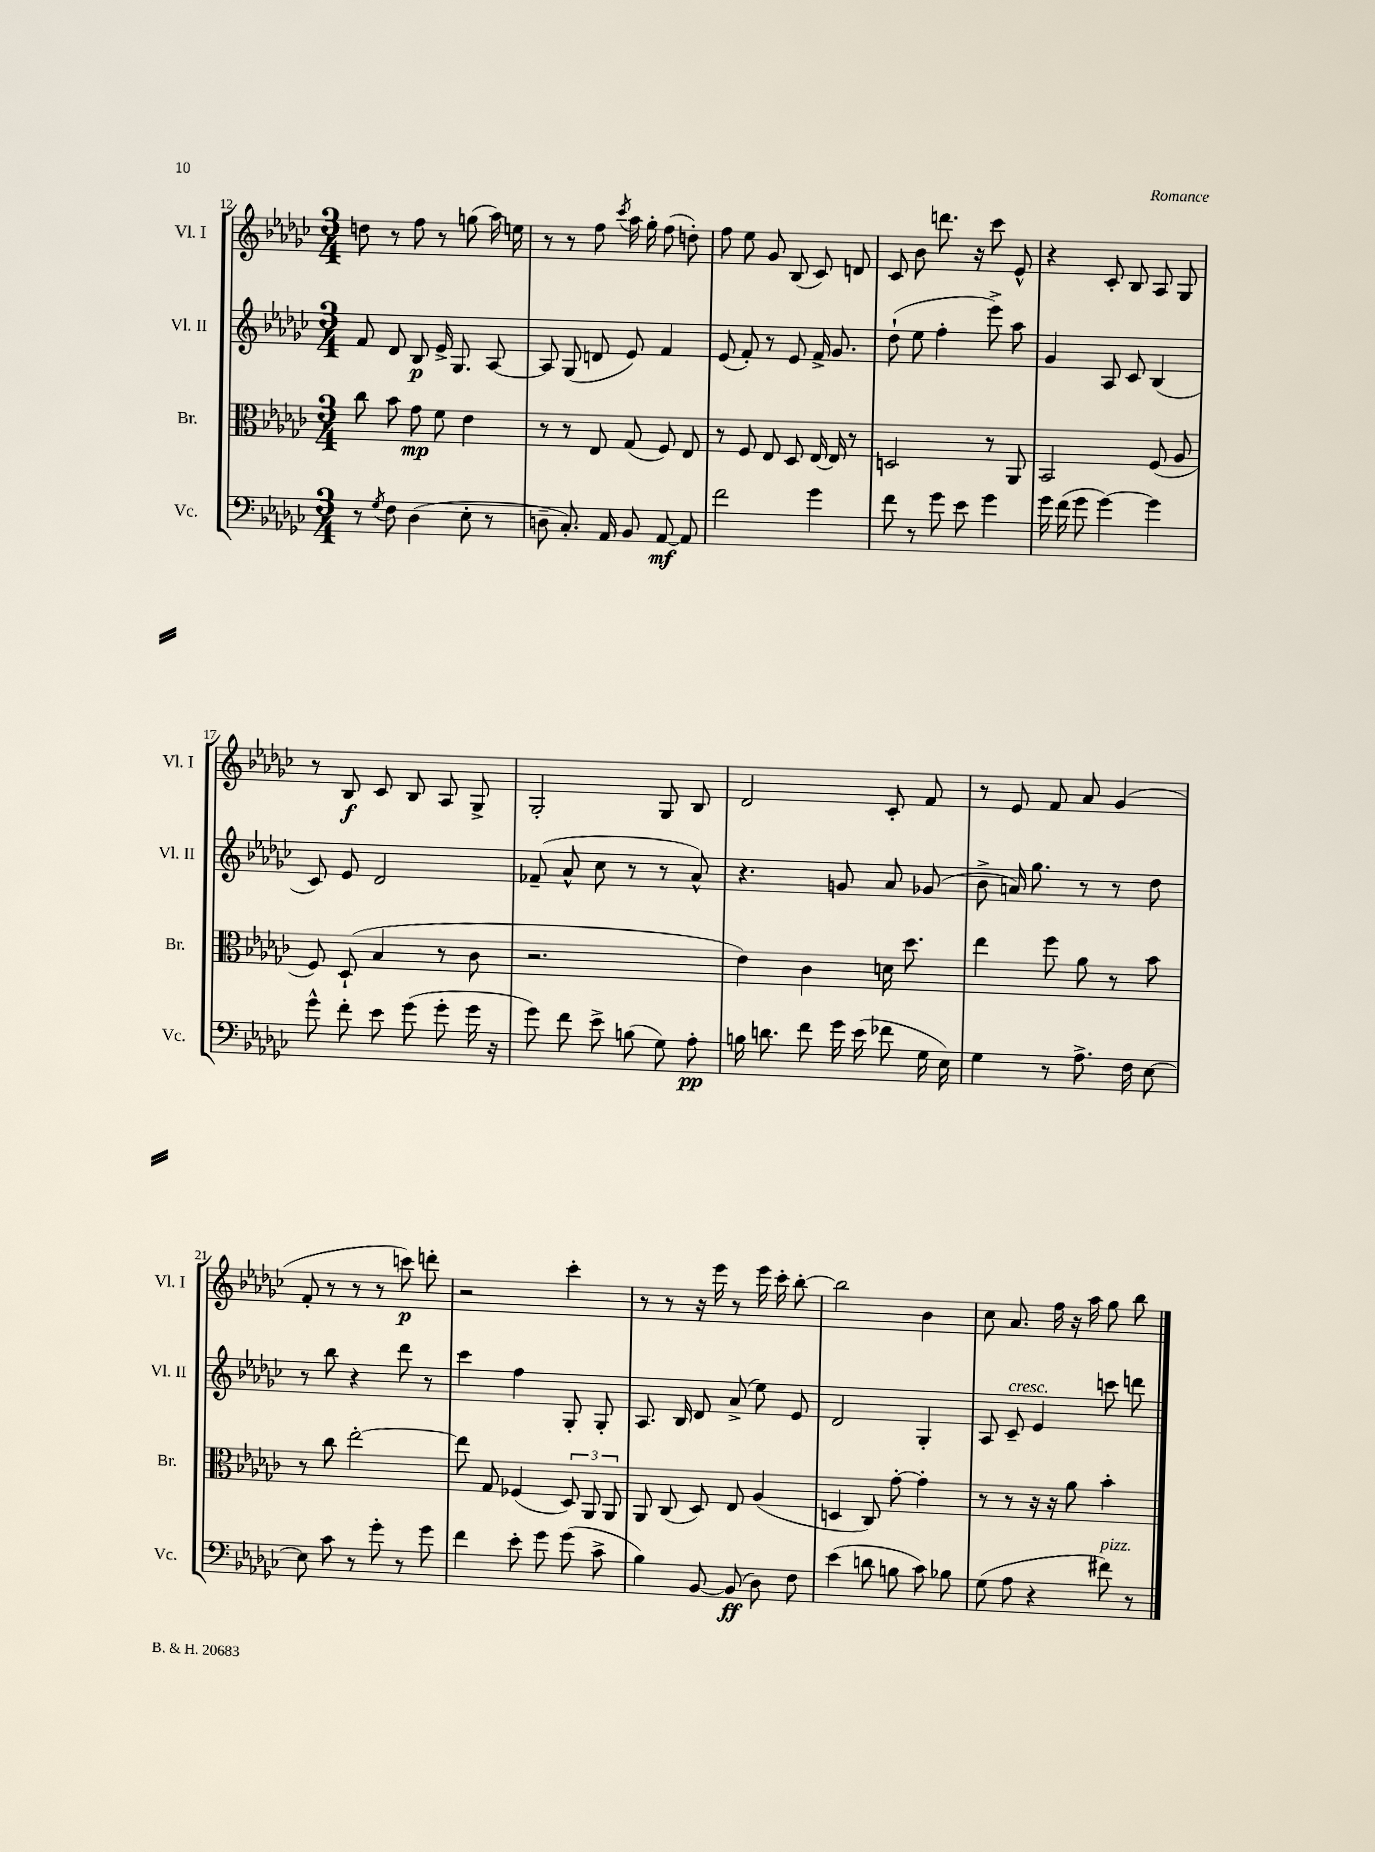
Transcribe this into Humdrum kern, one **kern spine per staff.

**kern	**dynam	**kern	**dynam	**kern	**dynam	**kern	**dynam
*part4	*part4	*part3	*part3	*part2	*part2	*part1	*part1
*staff4	*staff4	*staff3	*staff3	*staff2	*staff2	*staff1	*staff1
*I"Vc.	*	*I"Br.	*	*I"Vl. II	*	*I"Vl. I	*
*I'Vc.	*	*I'Br.	*	*I'Vl. II	*	*I'Vl. I	*
*clefF4	*	*clefC3	*	*clefG2	*	*clefG2	*
*k[b-e-a-d-g-c-]	*	*k[b-e-a-d-g-c-]	*	*k[b-e-a-d-g-c-]	*	*k[b-e-a-d-g-c-]	*
*M3/4	*	*M3/4	*	*M3/4	*	*M3/4	*
=12	=12	=12	=12	=12	=12	=12	=12
8r	.	8cc-\	.	8f/	.	8ddn\	.
8qG-/	.	.	.	.	.	.	.
8F\	.	8b-\	.	8d-/	.	8r	.
(4D-\	.	8g-\	mp	8B-/	p	8ff\	.
.	.	8f\	.	16e-^/	.	8r	.
.	.	.	.	8.G-/	.	.	.
8E-'\	.	4e-\	.	.	.	(8ggn\	.
8r	.	.	.	[8A-/	.	16aa-\)	.
.	.	.	.	.	.	16een\	.
=13	=13	=13	=13	=13	=13	=13	=13
8Dn~\	.	8r	.	8A-/]	.	8r	.
8.C-'/)	.	8r	.	(8G-/	.	8r	.
.	.	8E-/	.	8dn/	.	8ff\	.
16AA-/	.	.	.	.	.	.	.
.	.	.	.	.	.	8qccc-/	.
8BB-/	.	(8G-/	.	8e-/)	.	16aa-\	.
.	.	.	.	.	.	16gg-'\	.
[8AA-/	mf	8F/)	.	4f/	.	(8ff\	.
8AA-/]	.	8E-/	.	.	.	8ddn'\)	.
=14	=14	=14	=14	=14	=14	=14	=14
2f\	.	8r	.	(8e-/	.	8ff\	.
.	.	8F/	.	8f'/)	.	8ee-\	.
.	.	8E-/	.	8r	.	8g-/	.
.	.	8D-/	.	8e-/	.	(8B-/	.
4g-\	.	[16E-/	.	16f^/	.	8c-/)	.
.	.	16E-/]	.	8.g-/	.	.	.
.	.	8r	.	.	.	8dn/	.
=15	=15	=15	=15	=15	=15	=15	=15
8f\	.	2Dn/	.	(8dd-`\	.	8c-/	.
8r	.	.	.	8ee-\	.	8b-\	.
8g-\	.	.	.	4ff'\	.	8.dddn\	.
8e-\	.	.	.	.	.	.	.
.	.	.	.	.	.	16r	.
4g-\	.	8r	.	8eee-^\)	.	8ccc-\	.
.	.	8AA-/	.	8aa-\	.	8e-^^/	.
=16	=16	=16	=16	=16	=16	=16	=16
16g-\	.	2BB-/	.	4g-/	.	4r	.
(16f\	.	.	.	.	.	.	.
8g-\	.	.	.	.	.	.	.
[4g-\)	.	.	.	8A-/	.	8c-'/	.
.	.	.	.	8c-/	.	8B-/	.
4g-\]	.	(8F/	.	(4B-/	.	8A-/	.
.	.	8A-/	.	.	.	8G-/	.
!!LO:LB:g=z
=17	=17	=17	=17	=17	=17	=17	=17
8g-^^\	.	8F/)	.	8c-/)	.	8r	.
8f'\	.	(8D-`/	.	8e-/	.	8B-/	f
8e-\	.	4B-/	.	2d-/	.	8c-/	.
(8g-\	.	.	.	.	.	8B-/	.
8g-'\	.	8r	.	.	.	8A-/	.
16g-\	.	8c-\	.	.	.	8G-^/	.
16r	.	.	.	.	.	.	.
=18	=18	=18	=18	=18	=18	=18	=18
8g-\)	.	2.r	.	(8f-X~/	.	2G-'/	.
8f\	.	.	.	8a-^^/	.	.	.
8e-^\	.	.	.	8cc-\	.	.	.
(8Bn\	.	.	.	8r	.	.	.
8G-\)	.	.	.	8r	.	8G-/	.
8A-'\	pp	.	.	8a-^^/)	.	8B-/	.
=19	=19	=19	=19	=19	=19	=19	=19
16Bn\	.	4e-\)	.	4.r	.	2d-/	.
8.dn\	.	.	.	.	.	.	.
8f\	.	4c-\	.	.	.	.	.
16g-\	.	.	.	8gn/	.	.	.
(16e-\	.	.	.	.	.	.	.
8f-X\	.	16dn\	.	8a-/	.	8c-'/	.
.	.	8.dd-\	.	.	.	.	.
16G-\	.	.	.	(8g-X/	.	8f/	.
16E-\)	.	.	.	.	.	.	.
=20	=20	=20	=20	=20	=20	=20	=20
4G-\	.	4ee-\	.	8b-^\	.	8r	.
.	.	.	.	16an/)	.	8e-/	.
.	.	.	.	8.gg-\	.	.	.
8r	.	8ff\	.	.	.	8f/	.
8.A-^\	.	8a-\	.	8r	.	8a-/	.
.	.	8r	.	8r	.	(4g-/	.
16F\	.	.	.	.	.	.	.
[8E-\	.	8b-\	.	8dd-\	.	.	.
!!LO:LB:g=z
=21	=21	=21	=21	=21	=21	=21	=21
8E-\]	.	8r	.	8r	.	8f'/	.
8c-\	.	8cc-\	.	8bb-\	.	8r	.
8r	.	[2ee-'\	.	4r	.	8r	.
8g-'\	.	.	.	.	.	8r	.
8r	.	.	.	8ddd-\	.	8cccn\)	p
8g-\	.	.	.	8r	.	8dddn'\	.
=22	=22	=22	=22	=22	=22	=22	=22
4f\	.	8ee-\]	.	4ccc-\	.	2r	.
.	.	8G-/	.	.	.	.	.
8e-'\	.	(4F-X/	.	4ff\	.	.	.
8g-\	.	.	.	.	.	.	.
(8g-\	.	12D-/)	.	8G-'/	.	4ccc-'\	.
.	.	12AA-/	.	.	.	.	.
8c-^\	.	.	.	8G-'/	.	.	.
.	.	12AA-/	.	.	.	.	.
=23	=23	=23	=23	=23	=23	=23	=23
4B-\)	.	8AA-/	.	8.A-/	.	8r	.
.	.	(8C-/	.	.	.	8r	.
.	.	.	.	16B-/	.	.	.
[8BB-/	.	8D-/)	.	8d-/	.	16r	.
.	.	.	.	.	.	16eee-\	.
(8BB-/]	ff	8E-/	.	(8a-^/	.	8r	.
8D-\)	.	(4A-/	.	8ee-\)	.	16eee-\	.
.	.	.	.	.	.	16ccc-'\	.
8F\	.	.	.	8e-/	.	[8bb-'\	.
=24	=24	=24	=24	=24	=24	=24	=24
(4e-\	.	4Dn/	.	2d-/	.	2bb-\]	.
8dn\	.	8C-/)	.	.	.	.	.
8Bn\	.	[8g-'\	.	.	.	.	.
8c-\)	.	4g-'\]	.	4G-'/	.	4b-\	.
8B-X\	.	.	.	.	.	.	.
=25	=25	=25	=25	=25	=25	=25	=25
(8G-\	.	8r	.	8A-/	.	8cc-\	.
!	!	!	!	!LO:TX:a:i:t=cresc.	!	!	!
8A-\	.	8r	.	8c-~/	.	8.a-/	.
4r	.	16r	.	4e-/	.	.	.
.	.	16r	.	.	.	16ff\	.
.	.	8a-\	.	.	.	16r	.
.	.	.	.	.	.	16aa-\	.
!LO:TX:a:i:t=pizz.	!	!	!	!	!	!	!
8f#X\)	.	4b-'\	.	8cccn\	.	8gg-\	.
8r	.	.	.	8dddn\	.	8bb-\	.
==	==	==	==	==	==	==	==
*-	*-	*-	*-	*-	*-	*-	*-
